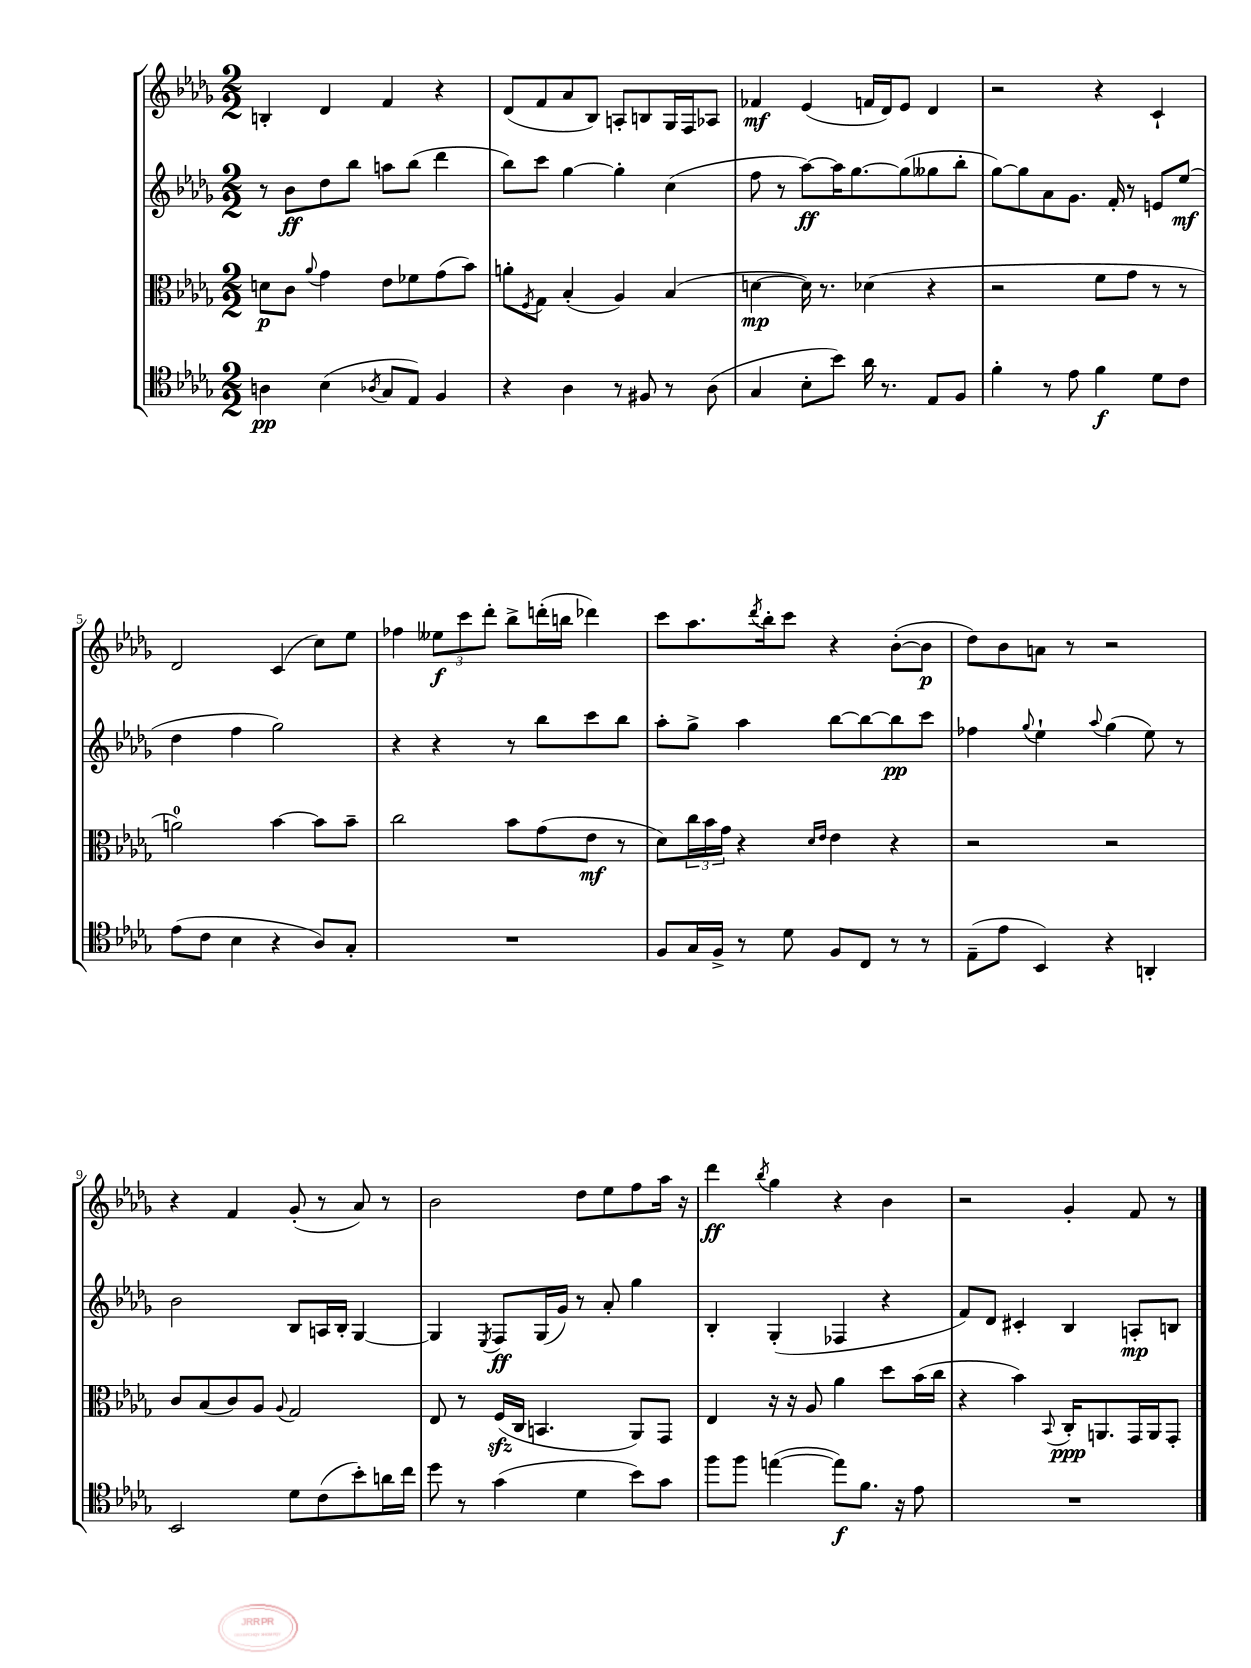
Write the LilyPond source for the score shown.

<<
\new StaffGroup <<
\new Staff = "s0" {
    \clef treble \key des \major \numericTimeSignature \time 2/2
    b4-. des'4 f'4 r4 |
    des'8( f'8 aes'8 bes8) a8-. b8 ges16 f16 aes8 |
    fes'4\mf ees'4( f'16 des'16) ees'8 des'4 |
    r2 r4 c'4-! |
    des'2 c'4( c''8) ees''8 |
    fes''4 \tuplet 3/2 { eeses''8\f c'''8 des'''8-. } bes''8-> d'''16-.( b''16 des'''4) |
    c'''8 aes''8. \acciaccatura { des'''8 } bes''16-. c'''8 r4 bes'8~-.( bes'8\p |
    des''8) bes'8 a'8 r8 r2 |
    r4 f'4 ges'8-.( r8 aes'8) r8 |
    bes'2 des''8 ees''8 f''8 aes''16 r16 |
    des'''4\ff \acciaccatura { bes''8 } ges''4 r4 bes'4 |
    r2 ges'4-. f'8 r8 \bar "|." |
}
\new Staff = "s1" {
    \clef treble \key des \major \numericTimeSignature \time 2/2
    r8 bes'8\ff des''8 bes''8 a''8 bes''8( des'''4 |
    bes''8) c'''8 ges''4~ ges''4-. c''4( |
    f''8 r8 aes''8~\ff) aes''16 ges''8.~ ges''8( geses''8 bes''8-. |
    ges''8~) ges''8 aes'8 ges'8. f'16-. r8 e'8 ees''8\mf( |
    des''4 f''4 ges''2) |
    r4 r4 r8 bes''8 c'''8 bes''8 |
    aes''8-. ges''8-> aes''4 bes''8~ bes''8~ bes''8\pp c'''8 |
    fes''4 \appoggiatura { ges''8 } ees''4-! \appoggiatura { aes''8 } ges''4( ees''8) r8 |
    bes'2 bes8 a16 bes16-. ges4~ |
    ges4 \acciaccatura { ees8 } f8\ff ges16( ges'16) r8 aes'8-. ges''4 |
    bes4-. ges4-.( fes4 r4 |
    f'8) des'8 cis'4-. bes4 a8-.\mp b8 \bar "|." |
}
\new Staff = "s2" {
    \clef alto \key des \major \numericTimeSignature \time 2/2
    d'8\p c'8 \appoggiatura { aes'8 } ges'4 ees'8 fes'8 ges'8( bes'8) |
    a'8-. \acciaccatura { f8 } ges8 bes4-.( aes4) bes4( |
    d'4~\mp d'16) r8. des'4( r4 |
    r2 f'8 ges'8 r8 r8 |
    a'2-0) bes'4~ bes'8 bes'8-- |
    c''2 bes'8 ges'8( ees'8\mf r8 |
    des'8) \tuplet 3/2 { c''16 bes'16 ges'16 } r4 \grace { des'16 ees'16 } ees'4 r4 |
    r2 r2 |
    c'8 bes8( c'8) aes8 \appoggiatura { aes8 } ges2 |
    ees8 r8 f16\sfz( c16 b,4. aes,8) ges,8 |
    ees4 r16 r16 aes8 aes'4 des''8 bes'16( c''16 |
    r4 bes'4) \appoggiatura { bes,8 } c16-.\ppp a,8. ges,16 a,16 ges,8-. \bar "|." |
}
\new Staff = "s3" {
    \clef tenor \key des \major \numericTimeSignature \time 2/2
    a4\pp bes4( \acciaccatura { aes8 } ges8 ees8) f4 |
    r4 aes4 r8 fis8 r8 aes8( |
    ges4 bes8-. bes'8) aes'16 r8. ees8 f8 |
    f'4-. r8 ees'8 f'4\f des'8 c'8 |
    ees'8( c'8 bes4 r4 aes8) ges8-. |
    R1 |
    f8 ges16 f16-> r8 des'8 f8 c8 r8 r8 |
    ees8--( ees'8 bes,4) r4 a,4-. |
    bes,2 des'8 c'8( bes'8-.) a'16 c''16 |
    des''8 r8 ges'4( des'4 bes'8) ges'8 |
    f''8 f''8 e''4~( e''8\f) f'8. r16 ees'8 |
    R1 \bar "|." |
}
>>
>>
